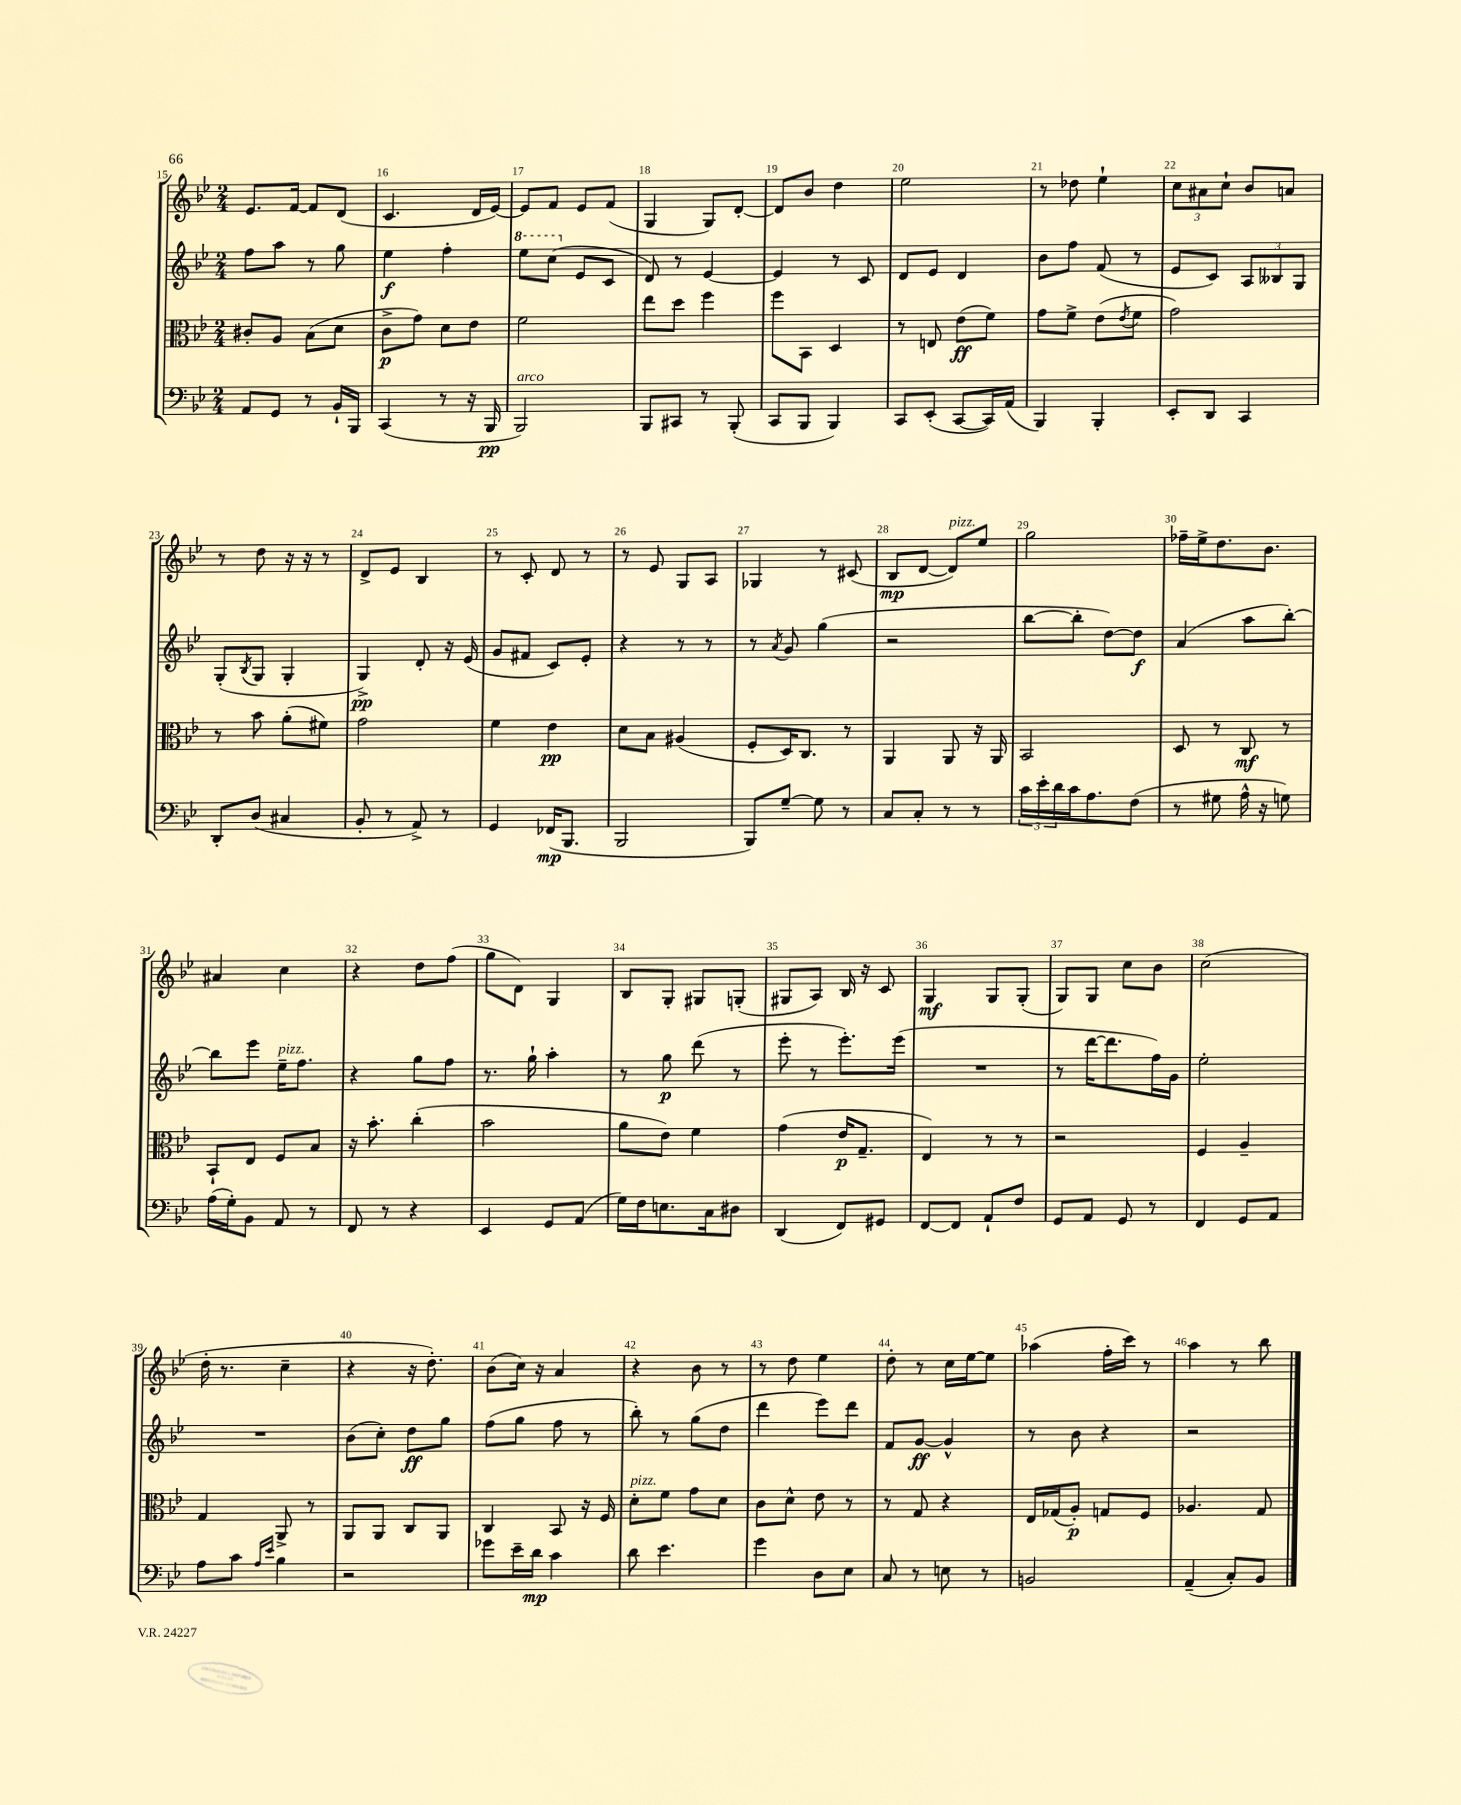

**kern	**kern	**kern	**kern
*staff4	*staff3	*staff2	*staff1
*clefF4	*clefC3	*clefG2	*clefG2
*k[b-e-]	*k[b-e-]	*k[b-e-]	*k[b-e-]
*M2/4	*M2/4	*M2/4	*M2/4
8AA/L	8c#'/L	8ff\L	8.e-/L
8GG/J	8A/J	8aa\J	.
.	.	.	[16f/Jk
8r	(8B-\L	8r	8f/]L
16BB-`/LL	8d\J	8gg\	(8d/J
16BBB-/JJ	.	.	.
=	=	=	=
(4CC/	8c^\L	4ee-\	4.c/
.	8g\J)	.	.
8r	8d\L	4ff'\	.
16r	8e-\J	.	16d/LL
16BBB-/	.	.	[16e-/JJ)
=	=	=	=
2BBB-/)	2f\	8eee-\L	8e-/]L
.	.	(8ccc\J	8f/J
.	.	8e-/L	8e-/L
.	.	8c/J	(8f/J
=	=	=	=
8BBB-/L	8ee-\L	8d/)	4G/
8CC#/J	8dd\J	8r	.
8r	4ff\	[4e-/	8G/L)
(8BBB-'/	.	.	[8d'/J
=	=	=	=
8CC/L	8ff\L	4e-/]	8d/]L
8BBB-/J	8BB-\J	.	8b-/J
4BBB-/)	4D/	8r	4dd\
.	.	8c/	.
=	=	=	=
8CC/L	8r	8d/L	2ee-\
(8EE-'/J	8E/	8e-/J	.
[8CC/L	(8e-\L	4d/	.
16CC/]L)	8f\J)	.	.
(16AA/JJ	.	.	.
=	=	=	=
4BBB-/)	8g\L	8b-\L	8r
.	8f^\J	8ff\J	8dd-\
4BBB-'/	(8e-\L	(8f/	4ee-`\
.	8qe-/	.	.
.	8f\J	8r	.
=	=	=	=
8EE-'/L	2g\)	8e-/L	12cc\L
.	.	.	12a#\
8DD/J	.	8c/J)	.
.	.	.	12cc`\J
4CC/	.	12A/L	8b-/L
.	.	12B--/	.
.	.	.	8a/J
.	.	12G/J	.
=	=	=	=
8DD'/L	8r	(8G'/L	8r
.	.	8qB-/	.
(8D/J	8b-\	8G/J	8dd\
4C#/	(8a'\L	4G'/	16r
.	.	.	16r
.	8f#\J)	.	8r
=	=	=	=
8BB-'/	2g\	4G^/)	8d^/L
8r	.	.	8e-/J
8AA^/)	.	8d'/	4B-/
8r	.	16r	.
.	.	(16e-/	.
=	=	=	=
4GG/	4f\	8g/L	8r
.	.	8f#/J	8c'/
(16FF-/LK	4e-\	8c/L)	8d/
8.BBB-/J	.	.	.
.	.	8e-'/J	8r
=	=	=	=
2BBB-/	8d\L	4r	8r
.	8B-\J	.	8e-/
.	(4A#/	8r	8G/L
.	.	8r	8A/J
=	=	=	=
8BBB-/L)	8F'/L	8r	4G-/
.	.	8qa/	.
[8G~/J	16D/K)	8g/	.
.	8.C/J	.	.
8G\]	.	(4gg\	8r
8r	8r	.	(8c#/
=	=	=	=
8C/L	4AA/	2r	8B-/L
8C'/J	.	.	[8d/J
8r	8AA/	.	8d/]L)
8r	16r	.	8ee-/J
.	16AA/	.	.
=	=	=	=
24c\LL	2BB-/	[8bb-\L	2gg\
24e-'\	.	.	.
24d\	.	.	.
16c\J	.	8bb-'\]J	.
8.A\	.	.	.
.	.	[8dd\L)	.
(8F\J	.	8dd\]J	.
=	=	=	=
8r	8D/	(4a/	16ff-~\LL
.	.	.	16ee-^\J
8G#\	8r	.	8.dd\
16A^^\	8C/	8aa\L	.
16r	.	.	8.b-\J
8G\)	8r	[8bb-'\J)	.
=	=	=	=
(16A\LL	8BB-`/L	8bb-\]L	4a#/
16G'\J)	.	.	.
8BB-\J	8E-/J	8eee-\J	.
8AA/	8F/L	16ee-~\LK	4cc\
.	.	8.ff\J	.
8r	8B-/J	.	.
=	=	=	=
8FF/	16r	4r	4r
.	8.b-'\	.	.
8r	.	.	.
4r	(4cc'\	8gg\L	8dd\L
.	.	8ff\J	(8ff\J
=	=	=	=
4EE-/	2b-\	8.r	8gg\L
.	.	.	8d\J)
.	.	16gg`\	.
8GG/L	.	4aa'\	4G/
(8AA/J	.	.	.
=	=	=	=
16G\LL)	8a\L	8r	8B-/L
16F\J	.	.	.
8.E\	8e-\J)	8gg\	8G'/J
.	4f\	(8ddd\	8G#/L
16C\k	.	.	.
8D#\J	.	8r	(8G'/J
=	=	=	=
(4DD/	(4g\	8eee-'\	8G#/L
.	.	8r	8A/J)
8FF/L)	16e-/LK	8.eee-'\L)	16B-/
.	8.G~/J	.	16r
8GG#/J	.	.	8c/
.	.	(16eee-\Jk	.
=	=	=	=
[8FF/L	4E-/)	2r	4G/
8FF/]J	.	.	.
8AA`/L	8r	.	8G/L
8F/J	8r	.	(8G'/J
=	=	=	=
8GG/L	2r	8r	8G/L)
8AA/J	.	[16ddd\LK	8G/J
.	.	8.ddd\]	.
8GG/	.	.	8cc\L
8r	.	16ff\L)	8b-\J
.	.	16g\JJ	.
=	=	=	=
4FF/	4F/	2ee-'\	(2cc\
8GG/L	4A~/	.	.
8AA/J	.	.	.
=	=	=	=
8A\L	4G/	2r	16dd'\
.	.	.	8.r
8c\J	.	.	.
16qqA/LL	.	.	.
16qqe-/JJ	.	.	.
4B-\	8AA^/	.	4cc~\
.	8r	.	.
=	=	=	=
2r	8AA/L	(8b-\L	4r
.	8AA/J	8cc'\J)	.
.	8C/L	8dd\L	16r
.	.	.	8.dd'\)
.	8AA/J	8gg\J	.
=	=	=	=
8g-\L	4C/	(8ff\L	(8b-\L
16e-~\L	.	8gg\J	16cc\Jk)
16d\JJ	.	.	16r
4c\	8BB-/	8ff\	4a/
.	16r	8r	.
.	16F/	.	.
=	=	=	=
8d\	8d'\L	8bb-'\)	4r
4.e-\	8f\J	8r	.
.	8g\L	(8gg\L	8b-\
.	8d\J	8dd\J	8r
=	=	=	=
4g\	8c\L	4ddd\	8r
.	8d^^\J	.	8dd\
8D\L	8e-\	8eee-\L)	4ee-\
8E-\J	8r	8ddd\J	.
=	=	=	=
8C/	8r	8f/L	8dd'\
8r	8G/	[8g/J	8r
8E\	4r	4g^^/]	16cc\LL
.	.	.	[16ee-\J
8r	.	.	8ee-\]J
=	=	=	=
2BB/	16E-/LL	8r	(4aa-\
.	(16G-/J	.	.
.	8A'/J)	8b-\	.
.	8G/L	4r	16ff'\LL
.	.	.	16ccc\JJ)
.	8F/J	.	8r
=	=	=	=
(4AA~/	4.A-/	2r	4aa\
8C'/L)	.	.	8r
8BB-/J	8G/	.	8bb-\
==	==	==	==
*-	*-	*-	*-
